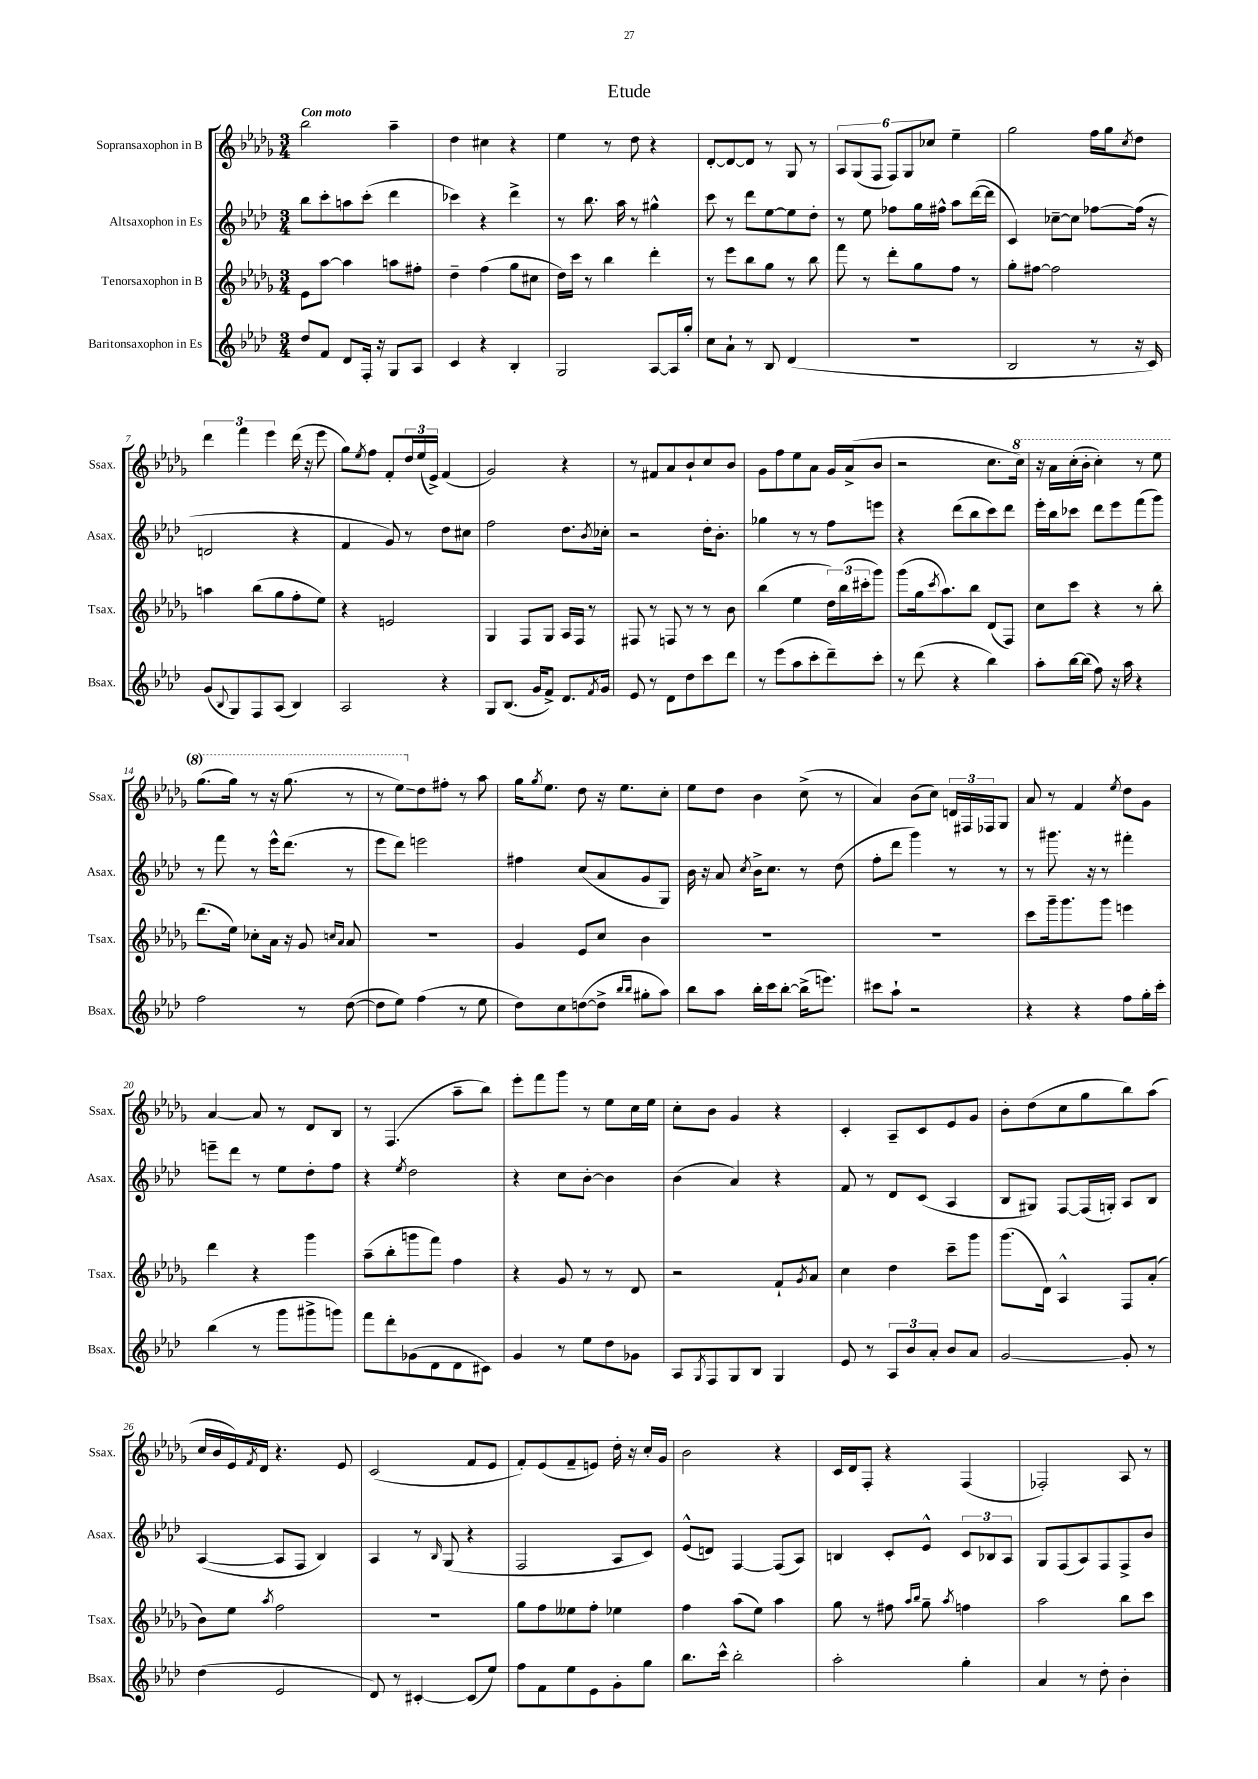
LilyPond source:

\header { title = "Etude" }
<<
\new StaffGroup <<
\new Staff = "s0" \with { instrumentName = "Sopransaxophon in B" shortInstrumentName = "Ssax." } {
    \clef treble \key des \major \numericTimeSignature \time 3/4 \tempo "Con moto"
    bes''2 aes''4-- |
    des''4 cis''4 r4 |
    ees''4 r8 des''8 r4 |
    des'8~-. des'8~ des'8 r8 ges8 r8 |
    \tuplet 6/4 { aes8 ges8( f8 f8) ges8 ces''8 } ees''4-- |
    ges''2 f''16 ges''16 \acciaccatura { c''8 } des''8 |
    \tuplet 3/2 { des'''4 f'''4 ees'''4 } des'''16( r16 ees'''8 |
    ges''8) \acciaccatura { ees''8 } f''8 f'8-. \tuplet 3/2 { des''16 ees''16( ees'16->) } f'4( |
    ges'2) r4 |
    r8 fis'8 aes'8 bes'8-! c''8 bes'8 |
    ges'8 f''8 ees''8 aes'8 ges'16 aes'16->( bes'8 |
    r2 c''8. \ottava #1 c'''16) |
    r16 aes''16 c'''16-.( bes''16-. c'''4-.) r8 ees'''8 |
    ges'''8.( ges'''16) r8 r16 ges'''8.( r8 |
    r8 ees'''8\glissando) \ottava #0 des''8 fis''8-. r8 aes''8 |
    ges''16 \acciaccatura { ges''8 } ees''8. des''8 r16 ees''8. c''8-. |
    ees''8 des''8 bes'4 c''8->( r8 |
    aes'4) bes'8( c''8) \tuplet 3/2 { d'16 fis16 fes16 } ges8 |
    aes'8 r8 f'4 \acciaccatura { ees''8 } des''8 ges'8 |
    aes'4~ aes'8 r8 des'8 bes8 |
    r8 f4.( aes''8-- bes''8) |
    ees'''8-. f'''8 ges'''8 r8 ees''8 c''16 ees''16 |
    c''8-. bes'8 ges'4 r4 |
    c'4-. aes8-- c'8 ees'8 ges'8 |
    bes'8-. des''8( c''8 ges''8 bes''8) aes''8( |
    c''16 bes'16 ees'16) \acciaccatura { f'8 } des'16 r4. ees'8 |
    c'2( f'8 ees'8 |
    f'8-.) ees'8( f'8-- e'8) des''16-. r16 c''16-. ges'16 |
    bes'2 r4 |
    c'16 des'16 f8-. r4 f4( |
    fes2-.) aes8 r8 \bar "|." |
}
\new Staff = "s1" \with { instrumentName = "Altsaxophon in Es" shortInstrumentName = "Asax." } {
    \clef treble \key aes \major \numericTimeSignature \time 3/4
    bes''8 c'''8-. a''8 c'''8-.( des'''4 |
    ces'''4) r4 des'''4-> |
    r8 bes''8. aes''16 r8 gis''4-^ |
    c'''8 r8 des'''8 ees''8~ ees''8 des''8-. |
    r8 ees''8 fes''8 g''16 fis''16-^ aes''8 des'''16~( des'''16 |
    c'4) ces''8~-- ces''8 fes''8~ fes''16( r16 |
    d'2 r4 |
    f'4 g'8) r8 des''8 cis''8 |
    f''2 des''8. \acciaccatura { bes'8 } ces''16-. |
    r2 des''16-. bes'8.-. |
    ges''4 r8 r8 f''8 e'''8 |
    r4 des'''8( bes''8 c'''8) des'''8 |
    ees'''16-. bes''16 ces'''8 des'''8 ees'''8 f'''8( g'''8) |
    r8 f'''8 r8 ees'''16-^ des'''8.( r8 |
    ees'''8 des'''8) e'''2 |
    fis''4 c''8( aes'8 g'8 g8) |
    bes'16 r16 aes'8 \acciaccatura { c''8 } bes'16-> c''8. r8 des''8( |
    f''8-. des'''8 g'''4) r8 r8 |
    r8 gis'''8. r16 r8 fis'''4-. |
    e'''8-- des'''8 r8 ees''8 des''8-. f''8 |
    r4 \acciaccatura { ees''8 } des''2 |
    r4 c''8 bes'8~-. bes'4 |
    bes'4( aes'4) r4 |
    f'8 r8 des'8 c'8( aes4 |
    bes8 gis8) f8~ f16( g16-.) aes8 bes8 |
    aes4~( aes8 f8 bes4) |
    aes4 r8 \grace { bes16 } g8( r4 |
    f2 aes8 c'8) |
    ees'8-^( d'8) f4~ f8( aes8) |
    b4 c'8-. ees'8-^ \tuplet 3/2 { c'8 bes8 aes8 } |
    g8 f8( aes8) f8 f8-> bes'8 \bar "|." |
}
\new Staff = "s2" \with { instrumentName = "Tenorsaxophon in B" shortInstrumentName = "Tsax." } {
    \clef treble \key des \major \numericTimeSignature \time 3/4
    ees'8 aes''8~ aes''4 a''8 fis''8-. |
    des''4-- f''4( ges''8 cis''8 |
    des''16) c'''16 r8 bes''4 des'''4-. |
    r8 ees'''8 bes''8 ges''8 r8 bes''8 |
    f'''8 r8 des'''8-. ges''8 f''8 r8 |
    ges''8-. fis''8~ fis''2 |
    a''4 bes''8( ges''8 f''8-. ees''8) |
    r4 e'2 |
    ges4 f8 ges8 aes16 f16 r8 |
    fis8 r8 f8 r8 r8 bes'8 |
    bes''4( ees''4 \tuplet 3/2 { des''16) bes''16( cis'''16-. } ges'''8) |
    ges'''8( ges''16 \acciaccatura { c'''8 } aes''8.) bes''8 des'8( f8) |
    c''8 c'''8 r4 r8 bes''8-. |
    des'''8.( ees''16) ces''8-. aes'16 r16 ges'8 \grace { c''16 aes'16 } aes'8 |
    R2. |
    ges'4 ees'8 c''8 bes'4 |
    R2. |
    R2. |
    c'''8 ges'''16-- ges'''8. ges'''8 e'''4 |
    des'''4 r4 ges'''4 |
    aes''8--( bes''8-. g'''8 f'''8) f''4 |
    r4 ges'8 r8 r8 des'8 |
    r2 f'8-! \acciaccatura { ges'8 } aes'8 |
    c''4 des''4 c'''8-- ges'''8 |
    ges'''8.( des'16) aes4-^ f8 aes'8-.( |
    bes'8) ees''8 \acciaccatura { aes''8 } f''2 |
    R2. |
    ges''8 f''8 eeses''8 f''8-. ees''4 |
    f''4 aes''8( ees''8) aes''4 |
    ges''8 r8 fis''8 \grace { aes''16 bes''16 } ges''8-- \acciaccatura { aes''8 } f''4 |
    aes''2 bes''8 c'''8 \bar "|." |
}
\new Staff = "s3" \with { instrumentName = "Baritonsaxophon in Es" shortInstrumentName = "Bsax." } {
    \clef treble \key aes \major \numericTimeSignature \time 3/4
    des''8 f'8 des'8 f16-. r16 g8 aes8 |
    c'4 r4 bes4-. |
    g2 aes8~ aes16 g''16-. |
    c''8 aes'8-! r8 bes8 des'4( |
    R2. |
    bes2 r8 r16 c'16) |
    g'8( \appoggiatura { bes8 } g8) f8 aes8( bes4) |
    aes2 r4 |
    g8 bes8.( g'16 f'8->) des'8. \acciaccatura { f'8 } g'16 |
    ees'8 r8 des'8 des''8 c'''8 des'''8 |
    r8 ees'''8( aes''8 c'''8-. des'''8--) c'''8-. |
    r8 des'''8( r4 bes''4) |
    aes''8-. bes''16~ bes''16( f''8) r16 aes''16 r4 |
    f''2 r8 des''8~( |
    des''8 ees''8) f''4( r8 ees''8 |
    des''8) c''8 d''8~( d''8-> \grace { bes''16 bes''16 } gis''8-. aes''8) |
    bes''8 aes''8 bes''16-. c'''16 bes''8~-. bes''16->( e'''8.) |
    cis'''8 aes''8-! r2 |
    r4 r4 f''8 g''16-. c'''16-. |
    bes''4( r8 g'''8 gis'''8-> g'''8) |
    f'''8 des'''8-. ges'8( des'8 des'8 cis'8) |
    g'4 r8 ees''8 des''8 ges'8 |
    aes8 \acciaccatura { g8 } f8 g8 bes8 g4 |
    ees'8 r8 \tuplet 3/2 { aes8 bes'8 aes'8-. } bes'8 aes'8 |
    g'2~ g'8-. r8 |
    des''4( ees'2 |
    des'8) r8 cis'4~-. cis'8( ees''8) |
    f''8 f'8 ees''8 ees'8 g'8-. g''8 |
    bes''8. c'''16-^ bes''2-. |
    aes''2-. g''4-. |
    aes'4 r8 des''8-. bes'4-. \bar "|." |
}
>>
>>
